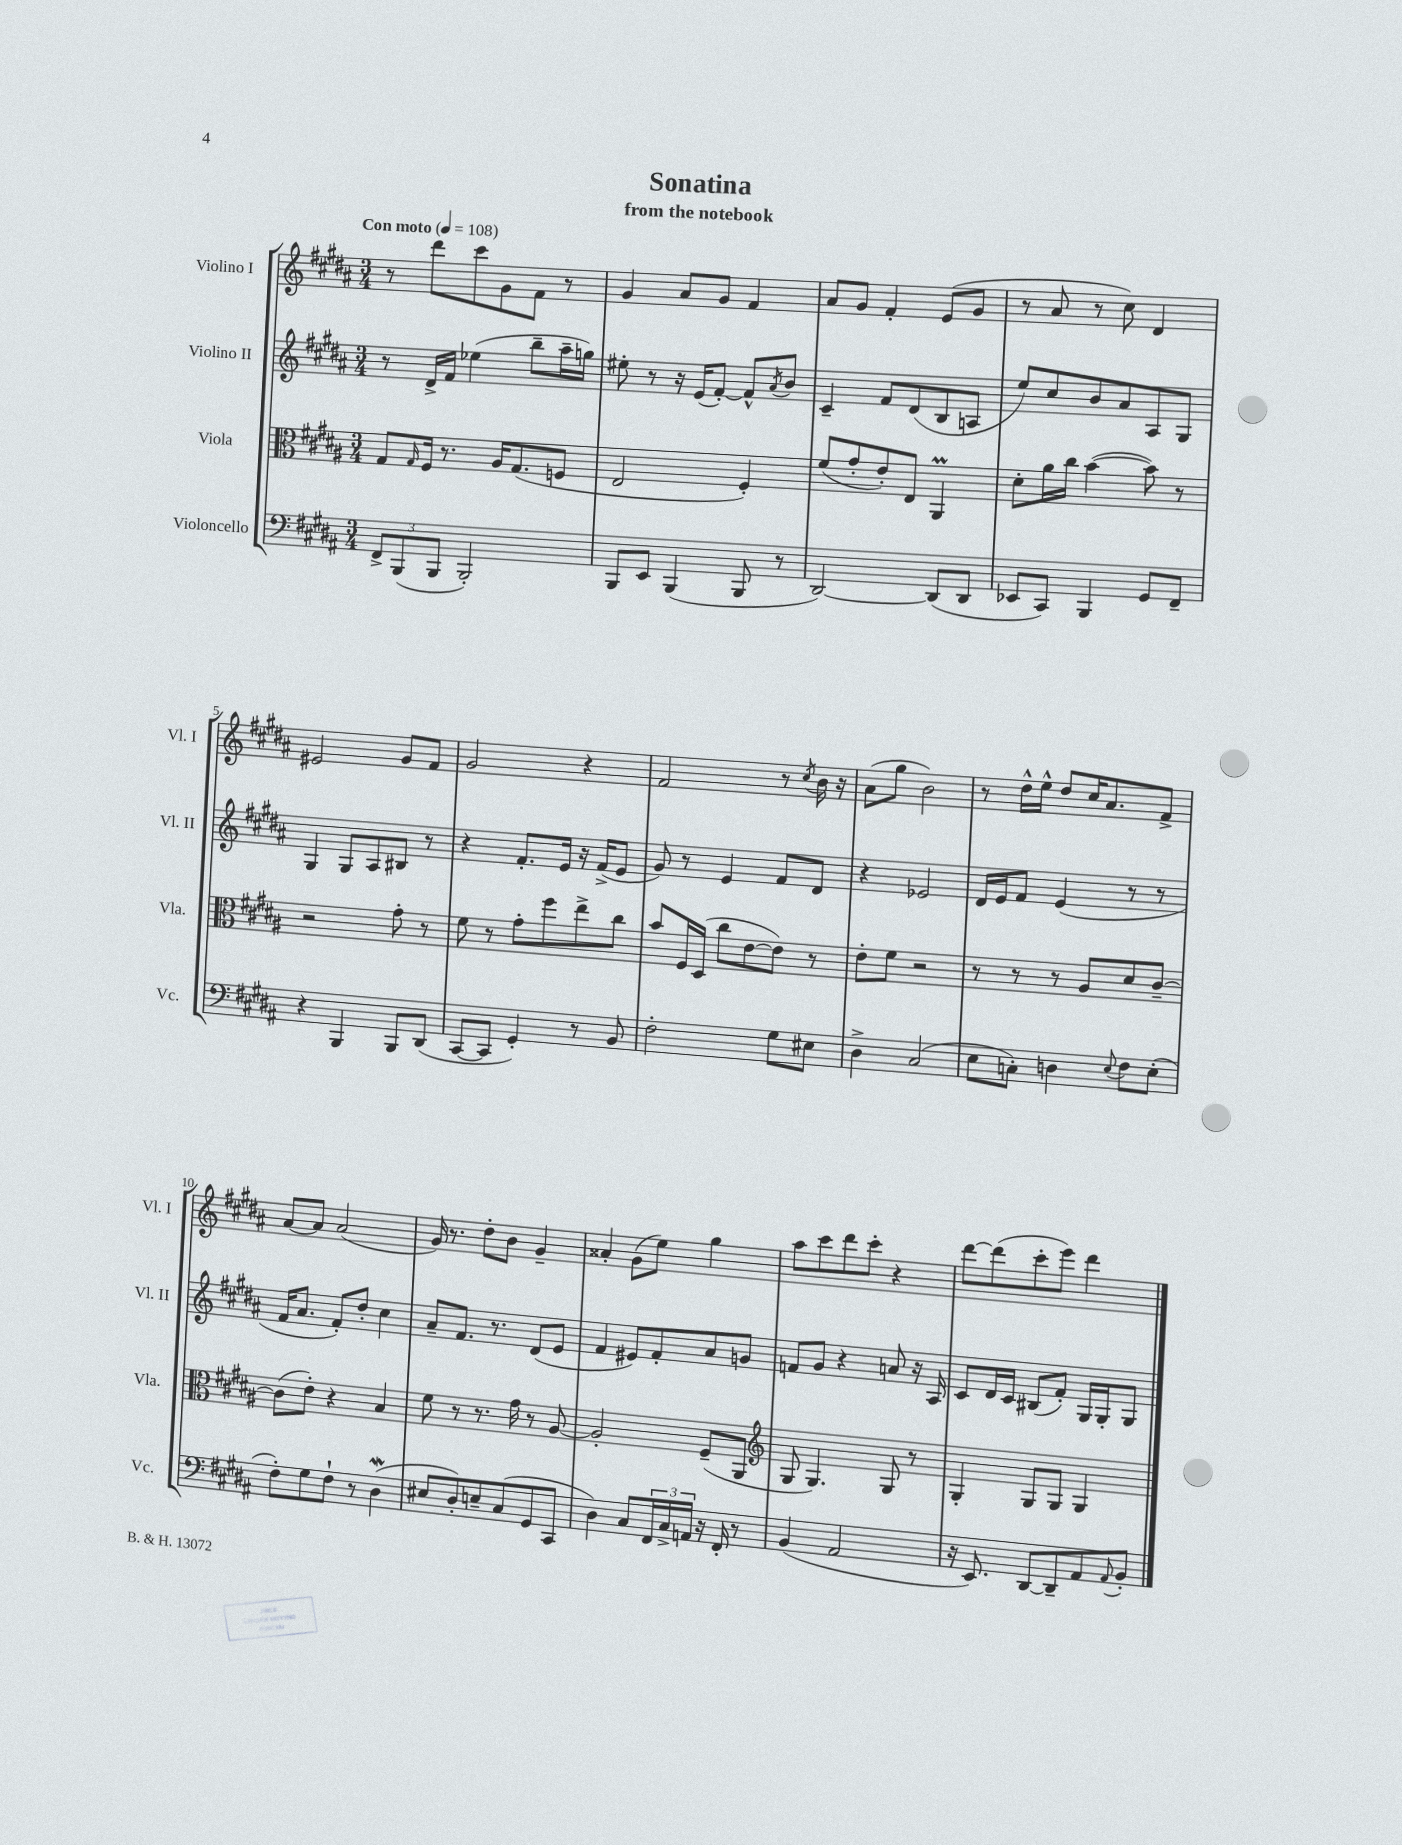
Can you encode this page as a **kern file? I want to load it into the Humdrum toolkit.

**kern	**kern	**kern	**kern
*staff4	*staff3	*staff2	*staff1
*clefF4	*clefC3	*clefG2	*clefG2
*k[f#c#g#d#a#]	*k[f#c#g#d#a#]	*k[f#c#g#d#a#]	*k[f#c#g#d#a#]
*M3/4	*M3/4	*M3/4	*M3/4
*MM108	*MM108	*MM108	*MM108
12FF#^/L	8G#/L	8r	8r
(12BBB/	.	.	.
.	16qqG#/	.	.
.	16F#/Jk	16d#^/LL	8ddd#\L
12BBB/J	.	.	.
.	8.r	16f#/JJ	.
2BBB'/)	.	(4ee-\	8ccc#\
.	16A#/LK	.	8g#\
.	(8.G#/	.	.
.	.	8bb~\L	8f#\J
.	8F/J	16aa#~\L	8r
.	.	16gg\JJ)	.
=	=	=	=
8BBB/L	2E/	8ee#'\	4g#/
8EE/J	.	8r	.
(4BBB/	.	16r	8a#/L
.	.	(16e/LK	.
.	.	[8f#'/J)	8g#/J
8BBB/	4F#'/)	8f#^^/]L	4f#/
.	.	8qa#/	.
8r	.	8b/J	.
=	=	=	=
[2DD#/)	(8f#/L	4c#~/	8a#/L
.	8g#'/	.	8g#/J
.	8e'/)	8f#/L	4f#'/
.	8E/J	(8d#/	.
(8DD#/]L	4AA#/	8B/	(8e/L
8DD#/J	.	8A/J	8g#/J
=	=	=	=
8EE-/L	8d#'\L	8ee/L)	8r
8CC#/J)	16a#\L	8cc#/	8a#/
.	16cc#\JJ	.	.
4BBB/	([4b\	8b/	8r
.	.	8a#/	8cc#\)
8GG#/L	8b\])	8A#/	4d#/
8FF#~/J	8r	8G#/J	.
=	=	=	=
4r	2r	4G#/	2e#/
4BBB/	.	8G#/L	.
.	.	8A#/	.
8BBB/L	8g#'\	8B#/J	8g#/L
(8DD#/J	8r	8r	8f#/J
=	=	=	=
[8CC#/L	8f#\	4r	2g#/
8CC#/]J	8r	.	.
4GG#'/)	8g#'\L	8.f#'/L	.
.	8ff#\	.	.
.	.	16e/Jk	.
8r	8ee^\	16r	4r
.	.	(16f#^/LK	.
8BB/	8cc#\J	8e/J	.
=	=	=	=
2F#'\	8b/L	8g#/)	2f#/
.	16F#/L	8r	.
.	(16D#/JJ	.	.
.	8cc#\L	4e/	.
.	[8e\	.	.
8G#\L	8e\]J)	8f#/L	8r
.	.	.	8qcc#/
8E#\J	8r	8d#/J	16b\
.	.	.	16r
=	=	=	=
4D#^\	8e'\L	4r	(8a#\L
.	8f#\J	.	8gg#\J
(2C#/	2r	2e-/	2b\)
=	=	=	=
8E\L	8r	16d#/LL	8r
.	.	16e/J	.
8C'\J)	8r	8f#/J	16dd#^^\LL
.	.	.	16ee^^\JJ
4D\	8r	(4e/	8dd#/L
.	8A#/L	.	16cc#/K
.	.	.	8.a#/
8qqE/	.	.	.
8F#\L	8d#/	8r	.
(8E'\J	[8c#~/J	8r	8f#^/J
=	=	=	=
8F#'\L)	(8c#\]L	16f#/LK	[8a#/L
.	.	8.a#/J	.
8G#\	8e'\J)	.	8a#/]J
8F#`\J	4r	8f#'/L)	(2a#/
8r	.	8dd#'/J	.
(4D#\	4B/	4cc#\	.
=	=	=	=
8E#/L	8f#\	8a#~/L	16g#/)
.	.	.	8.r
8D#'/)	8r	8.f#/J	.
8E~/	8.r	.	8dd#'\L
.	.	8.r	.
(8C#/	.	.	8b\J
.	16g#\	.	.
8GG#/	8r	(8d#/L	4g#~/
8CC#/J	[8A#/	8e/J	.
=	=	=	=
4D#\)	2A#'/]	4f#/	4a##'/
8C#/L	.	8e#/L)	(8g#\L
24FF#/L	.	8f#'/	8ee\J)
24C#^/	.	.	.
24AA/JJ	.	.	.
16r	(8F#~/L	8a#/	4gg#\
16FF#'/	.	.	.
8r	8AA#/J	8g/J	.
=	=	=	=
*	*clefG2	*	*
(4BB/	8G#/	8f/L	8aa#\L
.	4.G#/)	8g#/J	8ccc#\
2AA#/	.	4r	8ddd#\
.	.	.	8ccc#'\J
.	8G#/	8a/	4r
.	8r	16r	.
.	.	16A#/	.
=	=	=	=
16r	4G#'/	8c#/L	[8ddd#\L
8.EE/)	.	.	.
.	.	16d#/L	(8ddd#\]
.	.	16c#/JJ	.
[8DD#/L	8G#/L	(8B#/L	8ccc#'\
8DD#~/]	8G#/J	8f#'/J)	8eee\J)
8AA#/	4G#/	16G#/LL	4ddd#\
.	.	16G#'/J	.
8qqAA#/	.	.	.
8BB'/J	.	8G#/J	.
==	==	==	==
*-	*-	*-	*-
